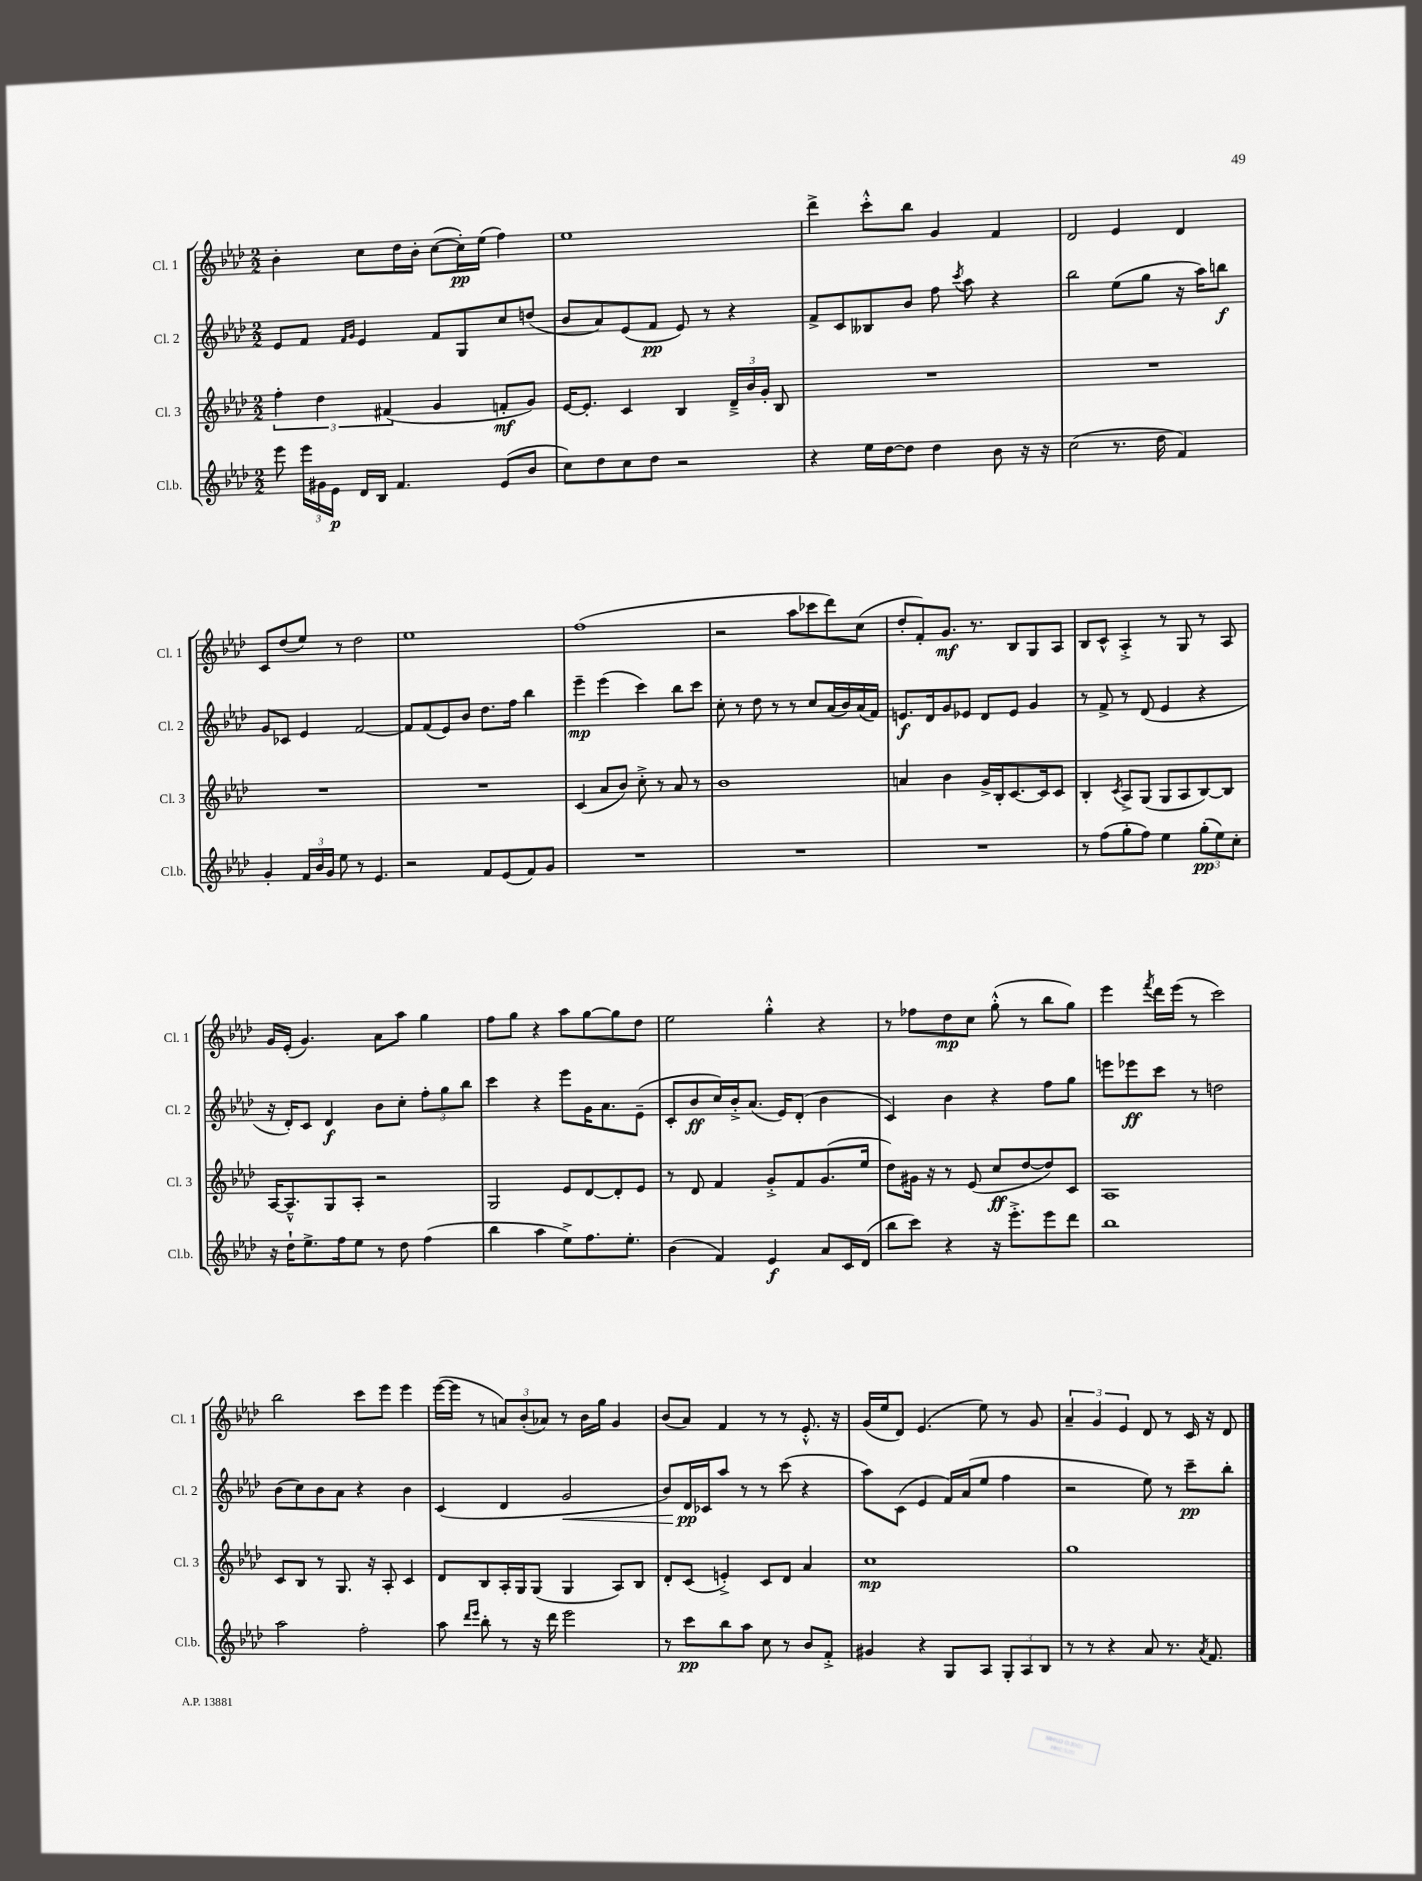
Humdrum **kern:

**kern	**kern	**kern	**kern
*staff4	*staff3	*staff2	*staff1
*clefG2	*clefG2	*clefG2	*clefG2
*k[b-e-a-d-]	*k[b-e-a-d-]	*k[b-e-a-d-]	*k[b-e-a-d-]
*M2/2	*M2/2	*M2/2	*M2/2
8eee-\	6ff'\	8e-/L	4b-'\
24eee-\LL	.	8f/J	.
24g#\	6dd-\	.	.
24e-\JJ	.	.	.
.	.	16qqf/LL	.
.	.	16qqg/JJ	.
16d-/LL	.	4e-/	8cc\L
16B-/JJ	.	.	.
.	(6f#/	.	.
4.f/	.	.	16dd-\L
.	.	.	16b-'\JJ
.	4g/	8f/L	([8cc\L
.	.	8G/	16cc'\]L)
.	.	.	(16ee-\JJ
(8e-/L	8f'/L	8cc/	4ff\)
8b-/J	8g/J)	(8dd/J	.
=	=	=	=
8cc\L)	[16e-/LK	8b-/L	1ee-
.	8.e-'/]J	.	.
8dd-\	.	8a-/)	.
8cc\	4c/	(8e-/	.
8dd-\J	.	8f/J	.
2r	4B-/	8e-/)	.
.	.	8r	.
.	24d-~^/LL	4r	.
.	24b-/	.	.
.	24g'/JJ	.	.
.	8B-/	.	.
=	=	=	=
4r	1r	8f^/L	4ddd-^\
.	.	8c/	.
16ee-\LL	.	8B--/	8ccc'^^\L
[16dd-\J	.	.	.
8dd-\]J	.	8b-/J	8bb-\J
4dd-\	.	8ff\	4g/
.	.	8qccc/	.
.	.	8aa-\	.
8b-\	.	4r	4f/
16r	.	.	.
16r	.	.	.
=	=	=	=
(2cc\	1r	2bb-\	2d-/
8.r	.	(8ee-\L	4e-/
.	.	8gg\J	.
16dd-\	.	.	.
4f/)	.	16r	4d-/
.	.	16aa-\LK)	.
.	.	8bb\J	.
=	=	=	=
4g'/	1r	8g/L	8c/L
.	.	8c-/J	(8dd-/
24f/LL	.	4e-/	8ee-/J)
24b-/	.	.	.
24g/JJ	.	.	.
8ee-\	.	.	8r
8r	.	[2f/	2dd-\
4.e-/	.	.	.
=	=	=	=
2r	1r	8f/]L	1ee-
.	.	(8f/	.
.	.	8e-/)	.
.	.	8b-/J	.
8f/L	.	8.dd-\L	.
(8e-/	.	.	.
.	.	16ff\Jk	.
8f/)	.	4bb-\	.
8g/J	.	.	.
=	=	=	=
1r	(4c/	4eee-~\	(1ff
.	8a-/L	(4eee-\	.
.	8b-/J)	.	.
.	8cc'^\	4ccc\)	.
.	8r	.	.
.	8a-/	8bb-\L	.
.	8r	8ccc\J	.
=	=	=	=
1r	1b-	8cc'\	2r
.	.	8r	.
.	.	8dd-\	.
.	.	8r	.
.	.	8r	8aa-\L
.	.	8cc/L	8ccc-\
.	.	(16a-/L	8ddd-\)
.	.	16b-/)	.
.	.	(16a-/	(8cc\J
.	.	16f/JJ)	.
=	=	=	=
1r	4a/	8.e/L	8dd-'/L
.	.	.	8f'/)
.	.	16d-/k	.
.	4b-\	8g/	8.g/J
.	.	8e-/J	.
.	.	.	8.r
.	16g^/LL	8d-/L	.
.	16B-'/J	.	.
.	[8.c/	8e-/J	8B-/L
.	.	4g/	8G/
.	16c/]k	.	.
.	8c/J	.	8A-/J
=	=	=	=
8r	4B-'/	8r	8B-/L
(8ff\L	.	8f^/	8c^^/J
.	8qc/	.	.
8gg'\	8A-^/L	8r	4A-'^/
8ff\J)	(8G/J	(8d-/	.
4ee-\	8G/L	4e-/	8r
.	8A-/	.	8G/
(12gg'\L	[8B-/)	4r	8r
12ee-\)	.	.	.
.	8B-/]J	.	8A-/
12cc'\J	.	.	.
=	=	=	=
16r	[16A-/LK	16r	16g/LL
16dd-`\LK	8.A-~^^/]	16d-'/LK)	(16e-'/JJ
8.ee-^\	.	8c/J	4.g/)
.	8G/	4d-/	.
16ff\k	.	.	.
8ee-\J	8A-'/J	.	.
8r	2r	8b-\L	8a-\L
8dd-\	.	8cc'\J	8aa-\J
(4ff\	.	12ff'\L	4gg\
.	.	12gg\	.
.	.	12bb-\J	.
=	=	=	=
4bb-\	2G/	4ccc\	8ff\L
.	.	.	8gg\J
4aa-\	.	4r	4r
8ee-^\L)	8e-/L	8eee-\L	8aa-\L
8.ff\	[8d-/	16g\K	[8gg\
.	.	8.a-\	.
.	8d-'/]	.	8gg\]
8.ee-'\J	.	.	.
.	8e-/J	(8e-~\J	8dd-\J
=	=	=	=
(4b-\	8r	8c'/L	2ee-\
.	8d-/	8b-/	.
4f/)	4f/	16cc/L)	.
.	.	16b-'^/J	.
.	.	(8.a-/J	.
4e-/	8g'^/L	.	4gg'^^\
.	.	16e-/LK)	.
.	8f/	(8d-'/J	.
8a-/L	(8.g/	4b-\	4r
16c/L	.	.	.
(16d-/JJ	16ee-/Jk	.	.
=	=	=	=
8bb-\L	8dd-\L)	4c/)	8r
8ccc\J)	16g#\Jk	.	8ff-\L
.	16r	.	.
4r	8r	4b-\	8dd-\
.	(8e-/	.	8cc\J
16r	8cc/L	4r	(8gg'^^\
8.eee-'^\L	.	.	.
.	[8dd-/	.	8r
8eee-\	8dd-/])	8ff\L	8bb-\L
8ddd-\J	8c/J	8gg\J	8gg\J)
=	=	=	=
1bb-	1A-	8eee\L	4eee-\
.	.	8eee-\	.
.	.	.	8qfff/
.	.	8ccc\J	16ddd-\LL
.	.	.	(16eee-\JJ
.	.	8r	8r
.	.	2dd\	2ccc\)
=	=	=	=
2aa-\	8c/L	(8b-\L	2bb-\
.	8B-/J	8cc\)	.
.	8r	8b-\	.
.	8.G/	8a-\J	.
2ff'\	.	4r	8ccc\L
.	16r	.	.
.	8A-'/	.	8eee-\J
.	4c/	4b-\	4eee-\
=	=	=	=
8aa-\	8d-/L	(4c/	([16eee-\LL
.	.	.	16eee-\]JJ
16qqddd-/LL	.	.	.
16qqeee-/JJ	.	.	.
8bb-'\	8B-/	.	8r
8r	16A-'/L	4d-/	12a/L)
.	16G/J	.	.
.	.	.	(12b-'/
16r	(8G/J	.	.
.	.	.	12a-/J)
16ddd-\	.	.	.
2eee-\	4G/	2g/	8r
.	.	.	16b-\LL
.	.	.	16gg\JJ
.	8A-/L)	.	4g/
.	8B-/J	.	.
=	=	=	=
8r	8d-'/L	8b-/L)	(8b-/L
8ccc\L	(8c/J	16d-/L	8a-/J)
.	.	16c-/J	.
8bb-\	4e'^/)	8aa-/J	4f/
8aa-\J	.	8r	.
8cc\	8c/L	8r	8r
8r	8d-/J	(8ccc\	8r
8b-/L	4a-/	4r	8.e-'^^/
8f'^/J	.	.	.
.	.	.	16r
=	=	=	=
4g#/	1cc	8aa-\L)	(16g/LL
.	.	.	16ee-/J
.	.	(8c\J	8d-/J)
4r	.	4e-/	(4.e-/
8G/L	.	16f/LL)	.
.	.	(16a-/J	.
8A-/J	.	8ee-/J	8ee-\)
12G'/L	.	4ff\	8r
12A-/	.	.	.
.	.	.	8g/
12B-/J	.	.	.
=	=	=	=
8r	1gg	2r	6a-~/
8r	.	.	.
.	.	.	6g/
4r	.	.	.
.	.	.	6e-/
8a-/	.	8ee-\)	8d-/
8.r	.	8r	8r
.	.	8ccc~\L	16c/
8qa-/	.	.	.
8.f/	.	.	16r
.	.	8bb-'\J	8d-/
==	==	==	==
*-	*-	*-	*-
